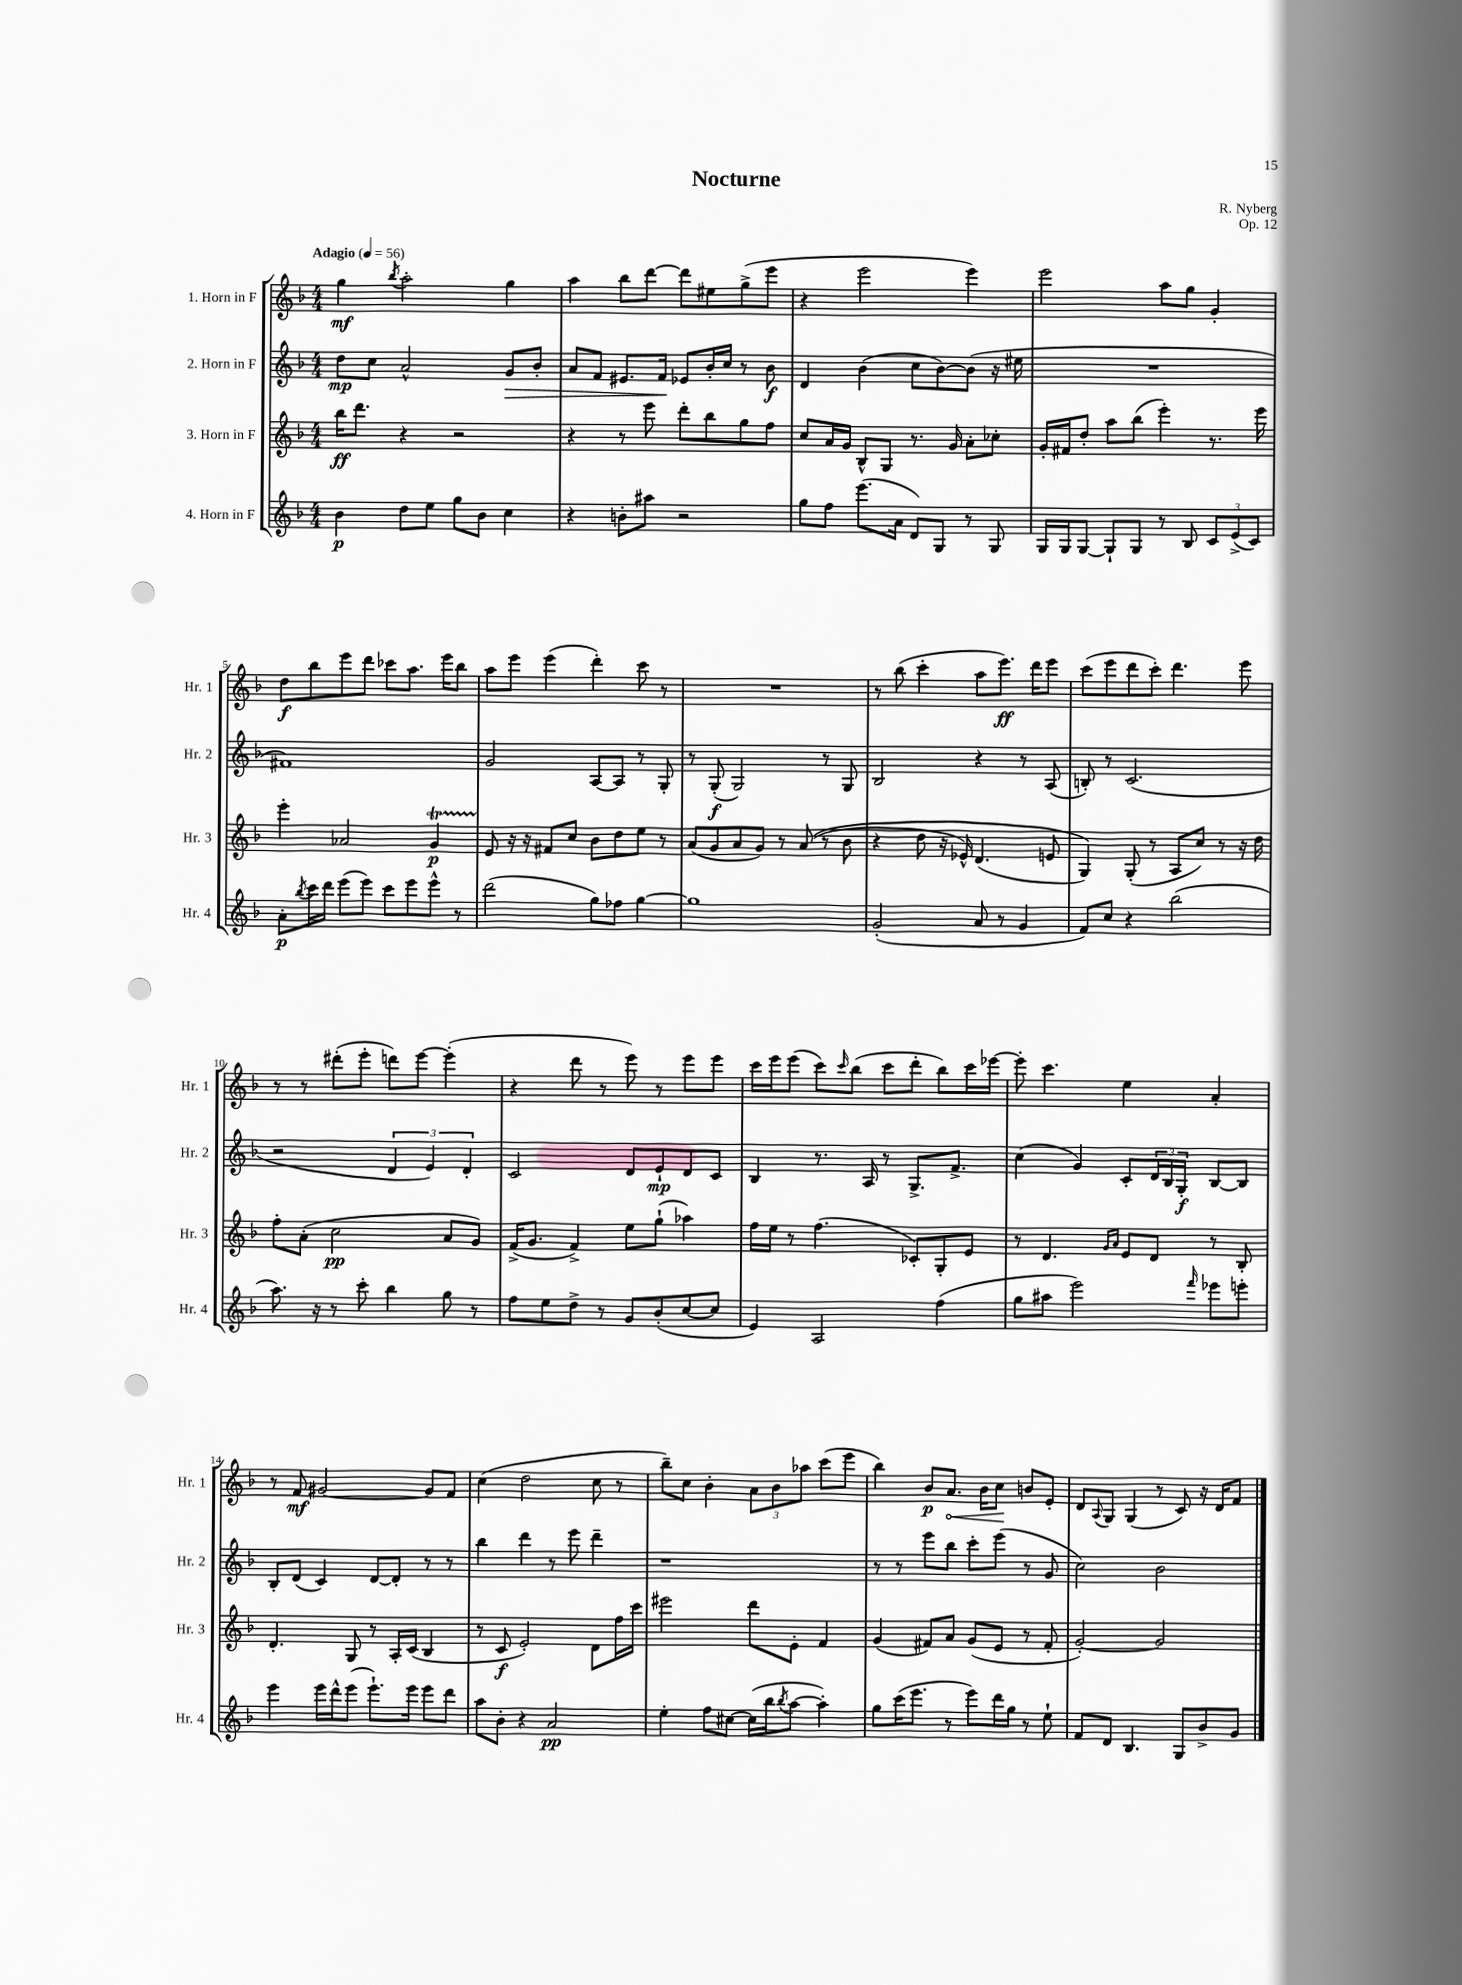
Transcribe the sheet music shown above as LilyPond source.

\header { title = "Nocturne" composer = "R. Nyberg" opus = "Op. 12" }
<<
\new StaffGroup <<
\new Staff = "s0" \with { instrumentName = "1. Horn in F" shortInstrumentName = "Hr. 1" } {
    \clef treble \key f \major \numericTimeSignature \time 4/4 \tempo "Adagio" 4 = 56
    g''4\mf \acciaccatura { bes''8 } a''2-. g''4 |
    a''4 bes''8 d'''8~ d'''8 eis''8 g''8->( e'''8 |
    r4 e'''2 e'''4) |
    e'''2 a''8 g''8 g'4-. |
    d''8\f bes''8 e'''8 d'''8 ces'''8 a''8. e'''16 bes''8 |
    a''8 e'''8 e'''4( d'''4-.) c'''8 r8 |
    R1 |
    r8 bes''8( c'''4-. a''8 e'''8.\ff) d'''16 e'''8 |
    c'''8( e'''8 d'''8 c'''8-.) d'''4. e'''8 |
    r8 r8 dis'''8-.( e'''8-. d'''8) e'''8~ e'''4-.( |
    r4 d'''8 r8 e'''8) r8 e'''8 e'''8 |
    c'''16 e'''16 e'''8( c'''8) \grace { c'''16 } bes''8( c'''8 d'''8-. bes''8) c'''16 ees'''16~ |
    ees'''8-. c'''4. e''4 a'4-. |
    r8 f'8\mf gis'2~ gis'8 f'8 |
    c''4( d''2 c''8 r8 |
    bes''8--) c''8 bes'4-. \tuplet 3/2 { a'8 bes'8 aes''8 } c'''8( e'''8 |
    bes''4) bes'8\p \once \override Hairpin.circled-tip = ##t a'8.\< bes'16 c''8\! b'8 e'8-. |
    d'8 \appoggiatura { a8 } g8 g4( r8 c'8) r16 d'16 f'8 \bar "|." |
}
\new Staff = "s1" \with { instrumentName = "2. Horn in F" shortInstrumentName = "Hr. 2" } {
    \clef treble \key f \major \numericTimeSignature \time 4/4
    d''8\mp c''8 a'2-^ g'8\> bes'8-. |
    a'8 f'8 eis'8. f'16\! ees'8 bes'16-. c''16 r8 bes'8\f |
    d'4 bes'4( c''8 bes'8~) bes'8( r16 eis''16 |
    R1 |
    fis'1) |
    g'2 a8~ a8 r8 g8-. |
    r8 g8-.\f( g2) r8 g8 |
    bes2 r4 r8 a8( |
    b8-.) r8 c'2.( |
    r2 \tuplet 3/2 { d'4 e'4) d'4-. } |
    c'2 d'8 e'8-!\mp d'8 c'8 |
    bes4 r8. a16 r8 g8.-> f'8.-> |
    c''4( g'4) c'8-. \tuplet 3/2 { d'16 bes16 g16-.\f } bes8~ bes8 |
    bes8-. d'8( c'4) d'8~ d'8-. r8 r8 |
    bes''4 d'''4 r8 e'''8 d'''4-- |
    r1 |
    r8 r8 e'''8 bes''8 c'''8-. e'''8( r8 g'8 |
    c''2) bes'2 \bar "|." |
}
\new Staff = "s2" \with { instrumentName = "3. Horn in F" shortInstrumentName = "Hr. 3" } {
    \clef treble \key f \major \numericTimeSignature \time 4/4
    bes''16\ff d'''8. r4 r2 |
    r4 r8 e'''8 d'''8-. bes''8 g''8 f''8 |
    c''8 a'16 g'16 bes8-^ g8 r8. g'16 a'8-. ces''8-. |
    g'16-. fis'16 d''8-. a''8 bes''8( e'''4-.) r8. e'''16 |
    e'''4-. aes'2 g'4\startTrillSpan\p |
    e'8\stopTrillSpan r16 r16 fis'8 c''8 bes'8 d''8 e''8 r8 |
    a'8( g'8 a'8 g'8) r8 a'8(\( r8 bes'8 |
    r4 d''8 r16 ees'16-^) d'4.( e'8 |
    g4)\) g8-.( r8 a8 c''8) r8 r16 d''16 |
    f''8-. a'8-.( c''2\pp a'8 g'8) |
    f'16->( g'8. f'4->) e''8 g''8-!( aes''4) |
    f''16 e''16 r8 f''4.( ces'8-.) g8-. e'8 |
    r8 d'4. \grace { g'16 a'16 } e'8 d'8 r8 bes8-. |
    d'4.-. g8 r8 a16-. c'16( bes4 |
    r8 c'8\f e'2-.) d'8 f''16 c'''16 |
    eis'''2 d'''8 e'8-. f'4 |
    g'4( fis'8) a'8 g'8( e'8 r8 fis'8-. |
    g'2~-.) g'2 \bar "|." |
}
\new Staff = "s3" \with { instrumentName = "4. Horn in F" shortInstrumentName = "Hr. 4" } {
    \clef treble \key f \major \numericTimeSignature \time 4/4
    bes'4\p d''8 e''8 g''8 bes'8 c''4 |
    r4 b'8-. ais''8 r2 |
    g''8 f''8 e'''8.( a'16 d'8) g8 r8 g8 |
    g16 g16 g8~ g8-! g8 r8 bes8 \tuplet 3/2 { c'8 e'8->( c'8) } |
    a'8-.\p \acciaccatura { bes''8 } c'''16 d'''16 e'''8( e'''8) c'''8 e'''8 e'''8-^ r8 |
    d'''2( g''8) fes''8 g''4~ |
    g''1 |
    g'2-.( a'8 r8 g'4 |
    f'8) c''8 r4 bes''2( |
    a''8.) r16 r8 c'''8-. bes''4 g''8 r8 |
    f''8 e''8 d''8-> r8 g'8 bes'8-.( c''8~ c''8 |
    e'4) a2 f''4( |
    g''8 ais''8 e'''2) \grace { f'''16 } ees'''8 e'''8-. |
    e'''4 e'''16 d'''16-^ e'''8( e'''8.-!) e'''16 e'''8 d'''8 |
    a''8 bes'8-. r4 a'2\pp |
    e''4-. f''8 cis''8~ cis''16( bes''16 \acciaccatura { bes''8 } a''8~ a''4-.) |
    g''8 c'''16( e'''8. r8 e'''8) d'''16 g''16 r8 e''8-! |
    f'8 d'8 bes4. g8 bes'8-> g'8 \bar "|." |
}
>>
>>
